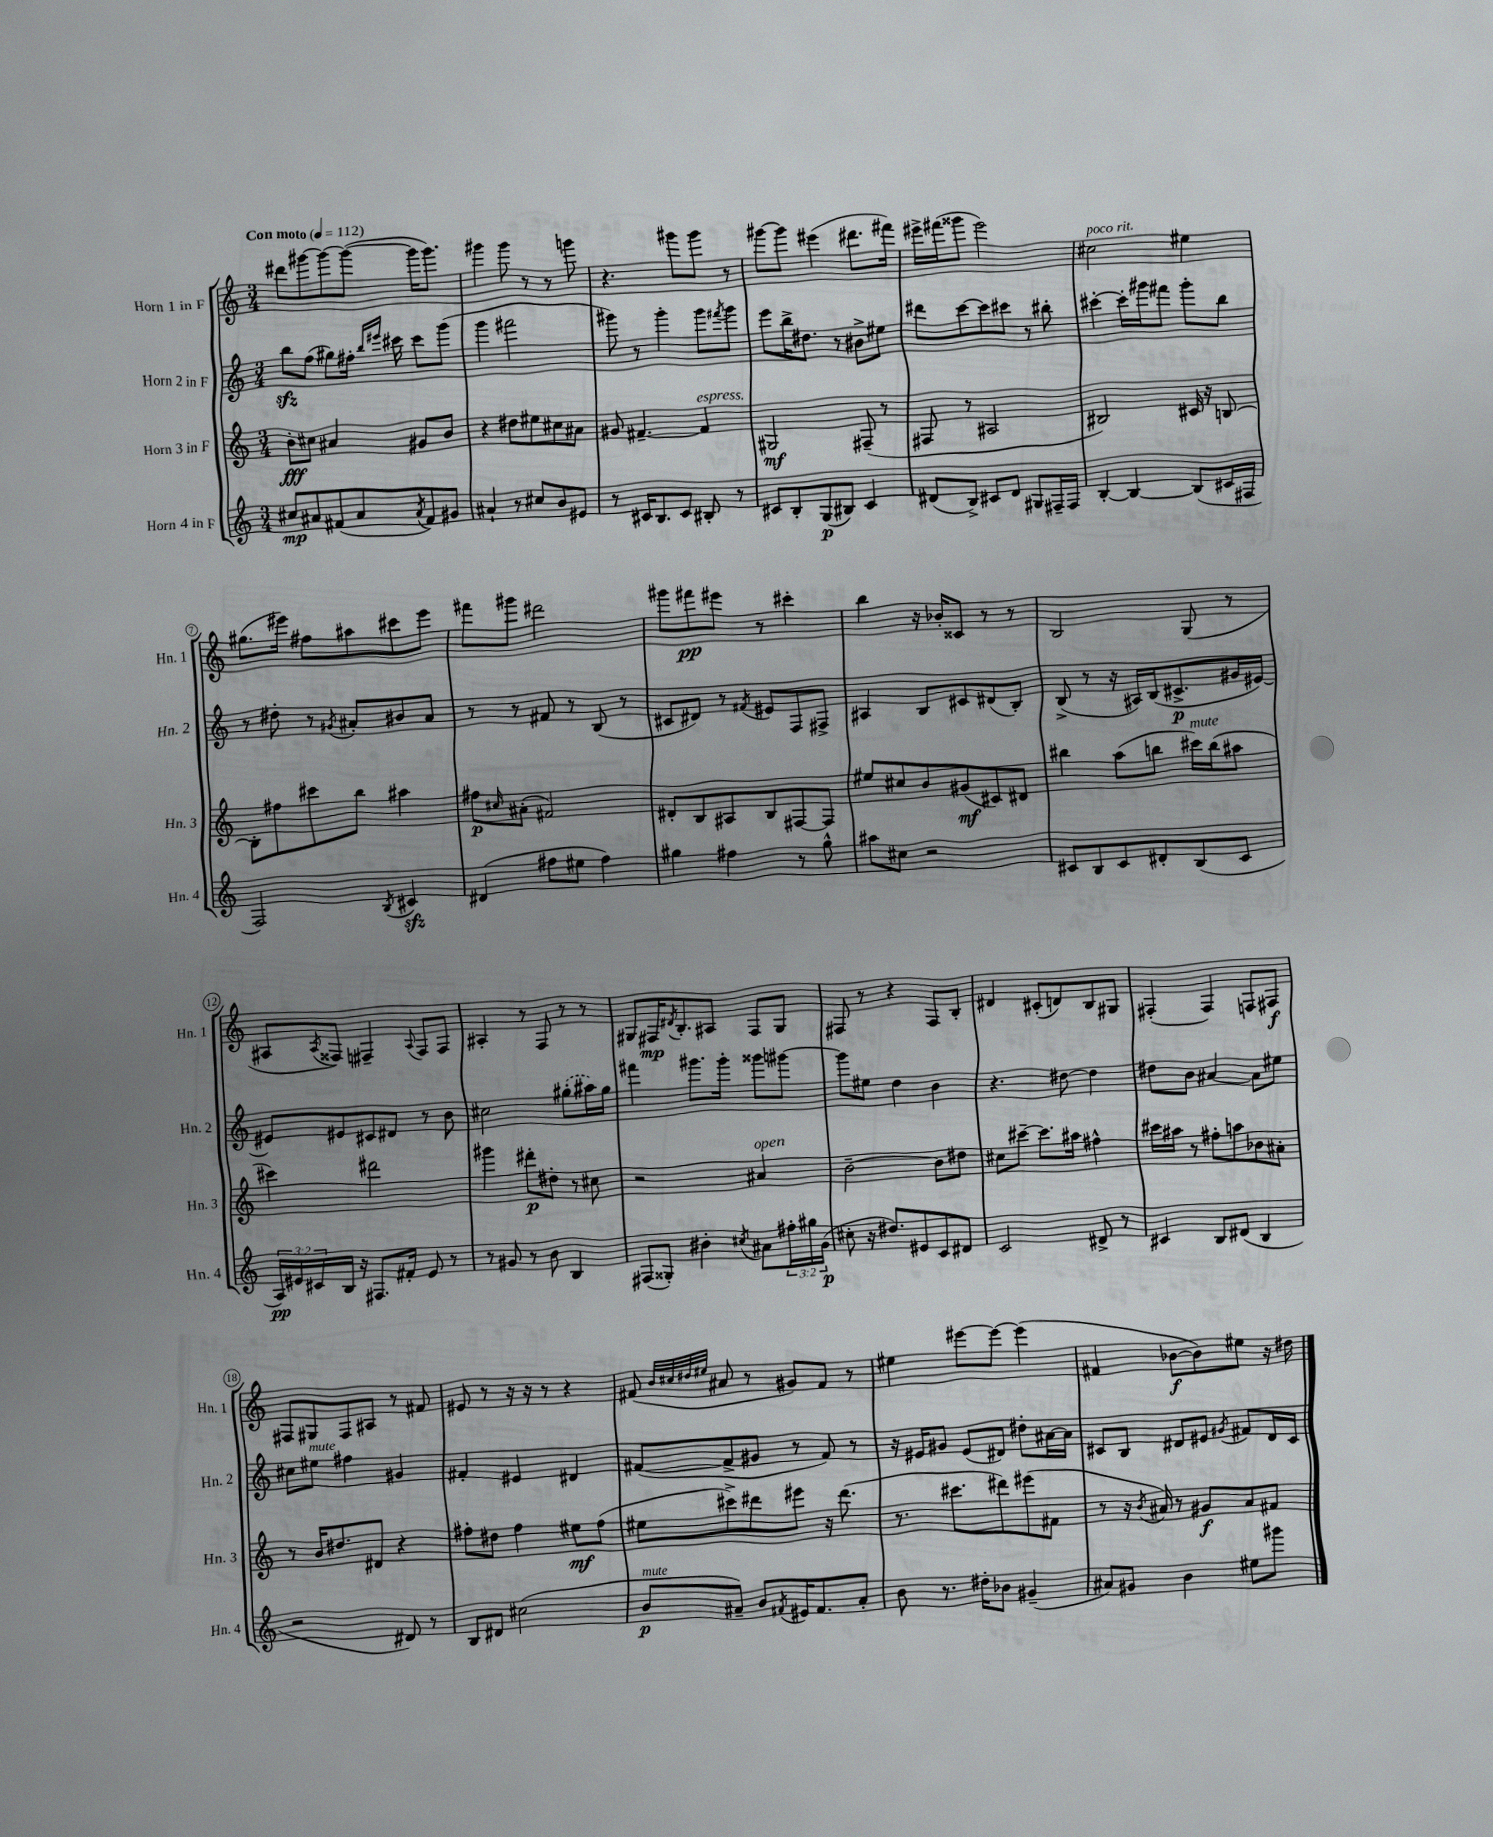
<<
\new StaffGroup <<
\new Staff = "s0" \with { instrumentName = "Horn 1 in F" shortInstrumentName = "Hn. 1" } {
    \clef treble \key c \major \numericTimeSignature \time 3/4 \tempo "Con moto" 4 = 112
    dis'''8 gis'''8~ gis'''8~ gis'''8~( gis'''16 gis'''8.) |
    gis'''4 gis'''8 r8 r8 g'''8 |
    r4. gis'''8 gis'''8 r8 |
    gis'''8~ gis'''8 eis'''4( dis'''8. fis'''16) |
    eis'''16-> fis'''16( gisis'''8 eis'''2) |
    cis''2^\markup { \italic "poco rit." } eis''4 |
    gis''8.( eis'''16) fis''8 ais''8 cis'''8 eis'''8 |
    fis'''8 gis'''8 dis'''2 |
    gis'''8 fis'''8\pp eis'''8 r8 cis'''4-. |
    b''4 r16 bes'16-. cisis'8 r8 r8 |
    b2 g8( r8 |
    ais8 \acciaccatura { ais8 } fisis8) fis4-- \appoggiatura { ais8 } fis8 fis8 |
    ais4-. r8 f8 r8 r8 |
    gis8 fis16\mp \acciaccatura { dis'8 } b8.-. ais8 fis8 gis8 |
    fis8 r8 r4 fis8 b8-. |
    dis'4 cis'8-.( d'8) b8 gis8 |
    fis4-.( fis4) f8 fis8\f |
    fis8 gis8 fis8 ais8 r8 fis'8 |
    eis'8 r8 r16 r16 r8 r4 |
    fis'8( \grace { b'32 cis''32 dis''32 eis''32 } ais'8 r8 gis'8) fis'8 r8 |
    eis''4 eis'''8~ eis'''8~ eis'''4( |
    fis'4 bes'8~\f bes'8) eis''8 r16 dis''16 \bar "|." |
}
\new Staff = "s1" \with { instrumentName = "Horn 2 in F" shortInstrumentName = "Hn. 2" } {
    \clef treble \key c \major \numericTimeSignature \time 3/4
    b''8\sfz f''8( gis''8) fis''16-. \grace { b''16 eis'''16 } cis'''16 cis'''8 g'''8( |
    g'''4 fis'''2 |
    gis'''8) r8 gis'''4-. gis'''8 \acciaccatura { fis'''8 } gis'''8 |
    e'''8 b''16-> dis''8. r8 bis'8-> eis''8 |
    dis'''8 c'''8~ c'''8 cis'''8 r8 bis''8-. |
    cis'''4~-. cis'''16-. gis'''16 fis'''8 gis'''8-. b''8 |
    r8 dis''8-. r8 \acciaccatura { gis'8 } ais'8-. bis'8 ais'8 |
    r8 r8 fis'8 r8 b8( r8 |
    cis'8 dis'8) r8 \acciaccatura { fis'8 } eis'8 f8 fis8-> |
    ais4 b8 cis'8 dis'8( b8-.) |
    b8->( r8 r16 ais16) b16( cis'8.->\p gis'16 eis'16~) |
    eis'8 eis'8 cis'8 dis'8 r8 b'8 |
    cis''2 \once \slurDashed gis''8-.( ais''16) gis''16 |
    fis'''4 gis'''8. gis'''16-. gisis'''8 gis'''8~ |
    gis'''8 eis''8 d''4 b'4 |
    r4. dis''8~ dis''4 |
    dis''8 b'8 ais'4~ ais'8 eis''8 |
    cis''8 eis''8^\markup { \italic "mute" } fis''4 gis'4 |
    fis'4-. eis'4 dis'4 |
    fis'8~( fis'8-> gis'8 r8 fis'8) r8 |
    r16 eis'16 gis'8 eis'8( dis'8) dis''8-. ais'16~ ais'16 |
    cis'8 b8 dis'8 eis'8 \acciaccatura { gis'8 } fis'8 dis'16 cis'16 \bar "|." |
}
\new Staff = "s2" \with { instrumentName = "Horn 3 in F" shortInstrumentName = "Hn. 3" } {
    \clef treble \key c \major \numericTimeSignature \time 3/4
    b'8-.\fff cis''8 ais'4 gis'8 b'8 |
    r4 dis''8 eis''8 cis''8 ais'8 |
    gis'8 fis'4.~-- fis'4^\markup { \italic "espress." } |
    gis2\mf fis8--( r8 |
    fis8 r8 ais2 |
    bis2) cis'16 r16 b8~ |
    b8-. fis''8 cis'''8 b''8 ais''4 |
    fis''8\p \grace { cis''16 } ais'8-.( fis'2) |
    dis'8-. b8 ais8 b8 fis8~ fis8 |
    eis''8 cis''8 b'8 gis'8\mf( cis'8) dis'8 |
    bis''4 a''8( b''8 cis'''16^\markup { \italic "mute" }) b''16( ais''8 |
    cis'''4) dis'''2 |
    gis'''4 dis'''8-.\p dis''8-. r8 cis''8 |
    r2 ais'4^\markup { \italic "open" } |
    b'2~-- b'8 dis''8 |
    cis''8 cis'''8~-- cis'''8. ais''16 fis''4-^ |
    cis'''16 ais''16 r8 fis''8-. a''8 bes'8 ais'8-. |
    r8 b'16 dis''8. dis'8 r4 |
    fis''8-. dis''8 fis''4 eis''8\mf fis''8( |
    eis''8 cis'''8->) dis'''8 eis'''8 r16 dis'''8.( |
    r8. cis'''8. dis'''8) eis'''8( fis'8 |
    r8 r16 \acciaccatura { b'8 } ais'16) r8 gis'8\f ais'8 fis'8 \bar "|." |
}
\new Staff = "s3" \with { instrumentName = "Horn 4 in F" shortInstrumentName = "Hn. 4" } {
    \clef treble \key c \major \numericTimeSignature \time 3/4 \override Staff.TupletNumber.text = #tuplet-number::calc-fraction-text
    cis''8\mp ais'8 fis'8( ais'8 \acciaccatura { ais'8 } fis'8) gis'8 |
    ais'4-! r8 cis''8 b'8 eis'8 |
    r8 cis'16 b8. cis'8 bis8-. r8 |
    cis'8 b8-. g8\p( bis8) cis'4 |
    dis'8( b8->) cis'8 dis'8 gis8 fis16-- fis16 |
    b4~-. b4~ b8( cis'16 fis16 |
    f2) \acciaccatura { b8 } cis'4\sfz |
    dis'4( fis''8 eis''8 fis''4) |
    gis''4 fis''4 r8 gis''8-^ |
    ais''8 cis''8 r2 |
    cis'8 b8 cis'8 dis'8-. b8( cis'8 |
    \tuplet 3/2 { a16\pp) eis'16 cis'16 } b16 r16 fis8. fis'16-. eis'8 r8 |
    r8 gis'8 r8 b'8 b4 |
    fis8( gisis8-.) bis'4-. \acciaccatura { cis''8 } ais'8 \tuplet 3/2 { fis''16-. gis''16 g'16\p( } |
    cis''8-. r16 dis''8.) eis'8 c'8 dis'8 |
    c'2 dis'8-> r8 |
    cis'4 b8 dis'8( b4 |
    r2 dis'8) r8 |
    b8 dis'8 cis''2( |
    b'8\p^\markup { \italic "mute" } ais'8--) b'8 \acciaccatura { fis'8 } eis'16 fis'8. ais'8-. |
    b'8 r8. dis''16-. bes'8 gis'4--( |
    ais'8) gis'8 b'4 eis''8 gis'''8 \bar "|." |
}
>>
>>
\layout { \context { \Score \override BarNumber.stencil = #(make-stencil-circler 0.1 0.3 ly:text-interface::print) } }
